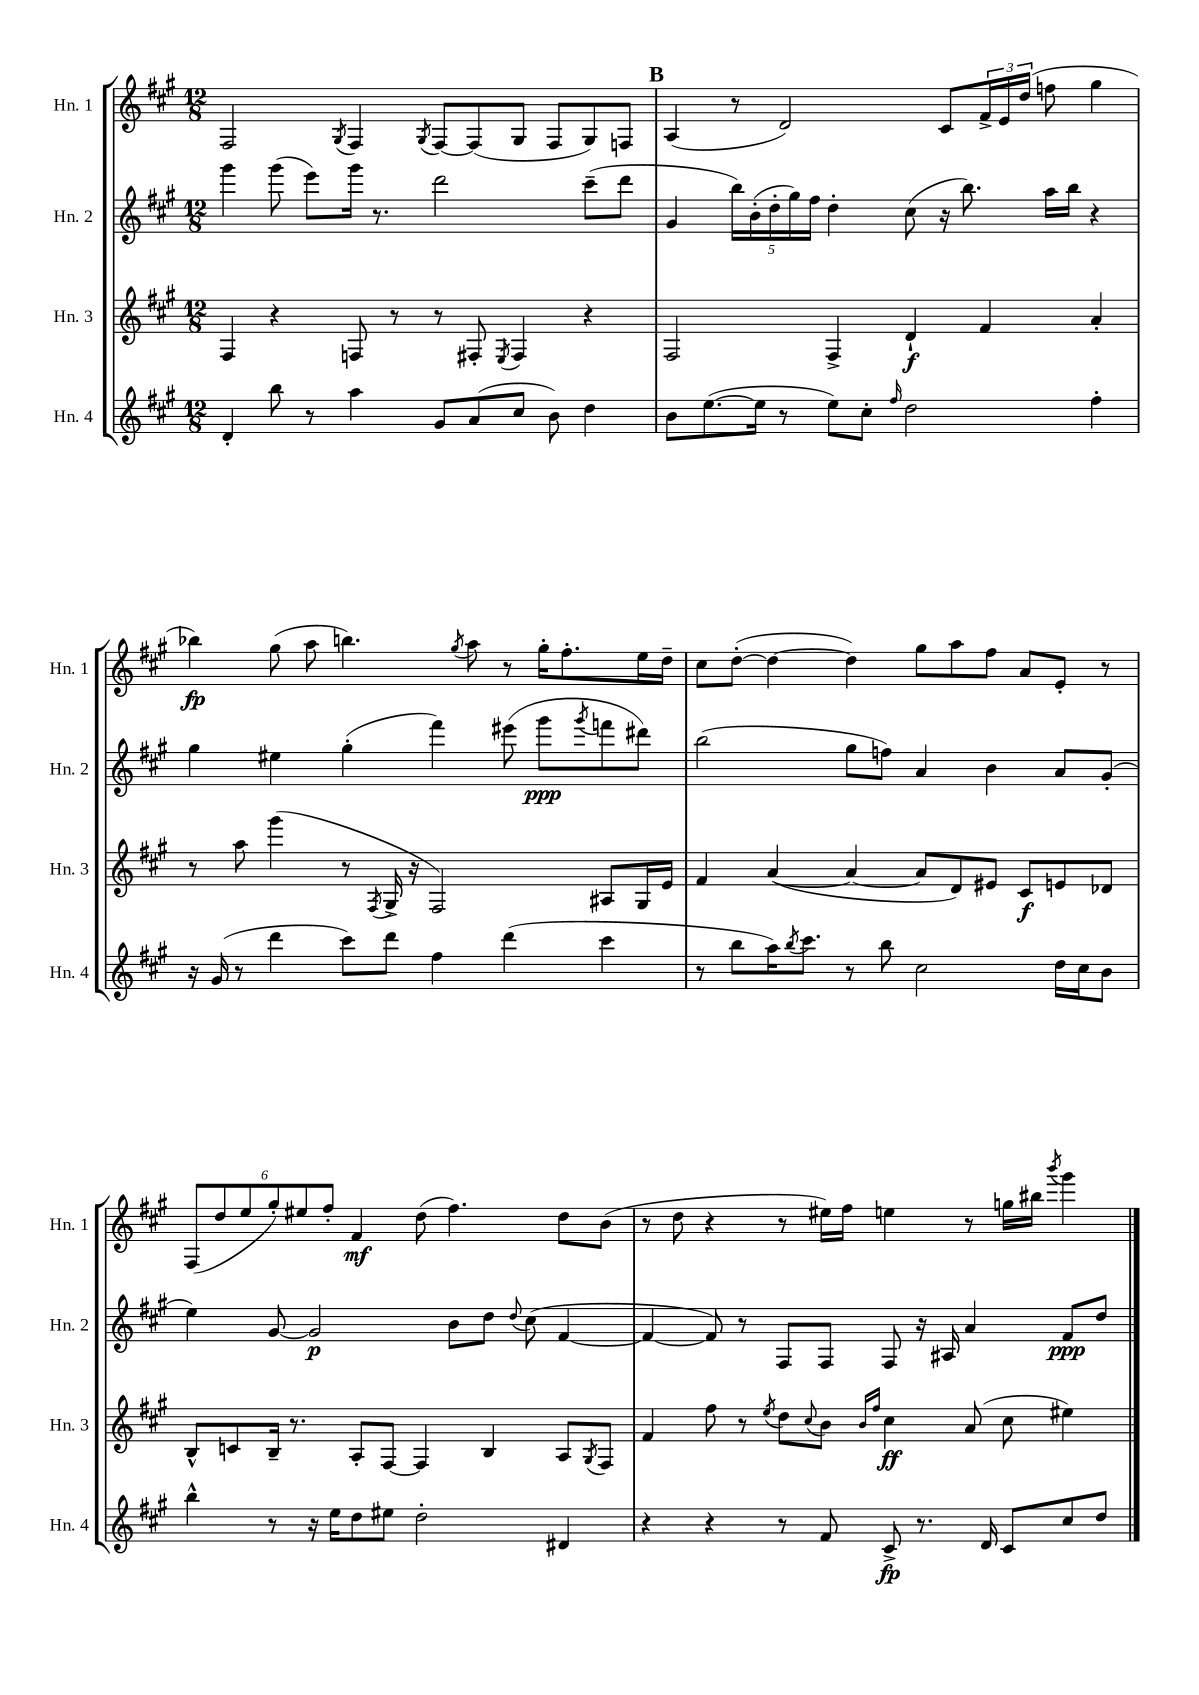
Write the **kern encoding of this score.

**kern	**dynam	**kern	**dynam	**kern	**dynam	**kern	**dynam
*part4	*part4	*part3	*part3	*part2	*part2	*part1	*part1
*staff4	*staff4	*staff3	*staff3	*staff2	*staff2	*staff1	*staff1
*I"Hn. 4	*	*I"Hn. 3	*	*I"Hn. 2	*	*I"Hn. 1	*
*I'Hn. 4	*	*I'Hn. 3	*	*I'Hn. 2	*	*I'Hn. 1	*
*clefG2	*	*clefG2	*	*clefG2	*	*clefG2	*
*k[f#c#g#]	*	*k[f#c#g#]	*	*k[f#c#g#]	*	*k[f#c#g#]	*
*M12/8	*	*M12/8	*	*M12/8	*	*M12/8	*
=35	=35	=35	=35	=35	=35	=35	=35
4d'/	.	4F#/	.	4ggg#\	.	2F#/	.
8bb\	.	4r	.	(8ggg#\	.	.	.
8r	.	.	.	8eee\L)	.	.	.
.	.	.	.	.	.	8qG#/	.
4aa\	.	8Fn/	.	16ggg#\Jk	.	4F#/	.
.	.	.	.	8.r	.	.	.
.	.	8r	.	.	.	.	.
.	.	.	.	.	.	8qG#/	.
8g#/L	.	8r	.	2ddd\	.	[8F#/L	.
(8a/	.	8F#X'/	.	.	.	(8F#/]	.
.	.	8qE/	.	.	.	.	.
8cc#/J	.	4F#/	.	.	.	8G#/J	.
8b\)	.	.	.	.	.	8F#/L	.
4dd\	.	4r	.	(8ccc#~\L	.	8G#/)	.
.	.	.	.	8ddd\J	.	8Fn/J	.
!!LO:REH:place=s1:t=B
=36	=36	=36	=36	=36	=36	=36	=36
8b\L	.	2F#/	.	4g#/	.	(4A/	.
([8.ee\	.	.	.	.	.	.	.
.	.	.	.	20bb\LL)	.	8r	.
.	.	.	.	(20b'\	.	.	.
16ee\Jk]	.	.	.	.	.	.	.
.	.	.	.	20dd'\	.	.	.
8r	.	.	.	.	.	2d/)	.
.	.	.	.	20gg#\)	.	.	.
.	.	.	.	20ff#\JJ	.	.	.
8ee\L)	.	4F#^/	.	4dd'\	.	.	.
8cc#'\J	.	.	.	.	.	.	.
16qqff#/	.	.	.	.	.	.	.
2dd\	.	4d`/	f	(8cc#\	.	.	.
.	.	.	.	16r	.	8c#/L	.
.	.	.	.	8.bb\)	.	.	.
.	.	4f#/	.	.	.	24f#^/L	.
.	.	.	.	.	.	24e/	.
.	.	.	.	.	.	(24dd/JJ	.
.	.	.	.	16aa\LL	.	8ffn\	.
.	.	.	.	16bb\JJ	.	.	.
4ff#'\	.	4a'/	.	4r	.	4gg#\	.
!!LO:LB:g=z
=37	=37	=37	=37	=37	=37	=37	=37
16r	.	8r	.	4gg#\	.	4bb-X\)	fp
(16g#/	.	.	.	.	.	.	.
8r	.	8aa\	.	.	.	.	.
4ddd\	.	(4ggg#\	.	4ee#X\	.	(8gg#\	.
.	.	.	.	.	.	8aa\	.
8ccc#\L)	.	8r	.	(4gg#'\	.	4.bbn\)	.
.	.	8qF#/	.	.	.	.	.
8ddd\J	.	16G#^/	.	.	.	.	.
.	.	16r	.	.	.	.	.
4ff#\	.	2F#/)	.	4fff#\)	.	.	.
.	.	.	.	.	.	8qgg#/	.
.	.	.	.	.	.	8aa\	.
(4ddd\	.	.	.	(8eee#X\	.	8r	.
.	.	.	.	8ggg#\L	ppp	16gg#'\KL	.
.	.	.	.	.	.	8.ff#'\	.
.	.	.	.	8qggg#/	.	.	.
4ccc#\	.	8A#X/L	.	8fffn\	.	.	.
.	.	16G#/L	.	8ddd#X\J)	.	16ee\L	.
.	.	16e/JJ	.	.	.	16dd~\JJ	.
=38	=38	=38	=38	=38	=38	=38	=38
8r	.	4f#/	.	(2bb\	.	8cc#\L	.
8bb\L	.	.	.	.	.	([8dd'\J	.
16aa\K)	.	([4a/	.	.	.	4dd\_	.
8qbb/	.	.	.	.	.	.	.
8.ccc#\J	.	.	.	.	.	.	.
8r	.	4a/_	.	8gg#\L	.	4dd\])	.
8bb\	.	.	.	8ffn\J)	.	.	.
2cc#\	.	8a/L]	.	4a/	.	8gg#\L	.
.	.	8d/)	.	.	.	8aa\	.
.	.	8e#X/J	.	4b\	.	8ff#\J	.
.	.	8c#/L	f	.	.	8a/L	.
16dd\LL	.	8en/	.	8a/L	.	8e'/J	.
16cc#\J	.	.	.	.	.	.	.
8b\J	.	8d-X/J	.	(8g#'/J	.	8r	.
!!LO:LB:g=z
=39	=39	=39	=39	=39	=39	=39	=39
4bb^^\	.	8B^^/L	.	4ee\)	.	(12F#/L	.
.	.	.	.	.	.	12dd/	.
.	.	8cn/	.	.	.	.	.
.	.	.	.	.	.	12ee/	.
8r	.	16B~/Jk	.	[8g#/	.	12gg#'/)	.
.	.	8.r	.	.	.	.	.
.	.	.	.	.	.	12ee#X/	.
16r	.	.	.	2g#/]	p	.	.
.	.	.	.	.	.	12ff#'/J	.
16ee\KL	.	.	.	.	.	.	.
8dd\	.	8A'/L	.	.	.	4f#/	mf
8ee#X\J	.	[8F#/J	.	.	.	.	.
2dd'\	.	4F#/]	.	.	.	(8dd\	.
.	.	.	.	8b\L	.	4.ff#\)	.
.	.	4B/	.	8dd\J	.	.	.
.	.	.	.	8qqdd/	.	.	.
.	.	.	.	(8cc#\	.	.	.
4d#X/	.	8A/L	.	[4f#/	.	8dd\L	.
.	.	8qG#/	.	.	.	.	.
.	.	8F#/J	.	.	.	(8b\J	.
=40	=40	=40	=40	=40	=40	=40	=40
4r	.	4f#/	.	4f#/_	.	8r	.
.	.	.	.	.	.	8dd\	.
4r	.	8ff#\	.	8f#/])	.	4r	.
.	.	8r	.	8r	.	.	.
.	.	8qee/	.	.	.	.	.
8r	.	8dd\L	.	8F#/L	.	8r	.
.	.	8qqcc#/	.	.	.	.	.
8f#/	.	8b\J	.	8F#/J	.	16ee#X\LL)	.
.	.	.	.	.	.	16ff#\JJ	.
.	.	16qqb/LL	.	.	.	.	.
.	.	16qqff#/JJ	.	.	.	.	.
8c#^/	fp	4cc#\	ff	8F#/	.	4een\	.
8.r	.	.	.	16r	.	.	.
.	.	.	.	16A#X/	.	.	.
.	.	(8a/	.	4a/	.	8r	.
16d/	.	.	.	.	.	.	.
8c#/L	.	8cc#\	.	.	.	16ggn\LL	.
.	.	.	.	.	.	16bb#X\JJ	.
.	.	.	.	.	.	8qbbb/	.
8cc#/	.	4ee#X\)	.	8f#/L	ppp	4ggg#\	.
8dd/J	.	.	.	8dd/J	.	.	.
==	==	==	==	==	==	==	==
*-	*-	*-	*-	*-	*-	*-	*-
